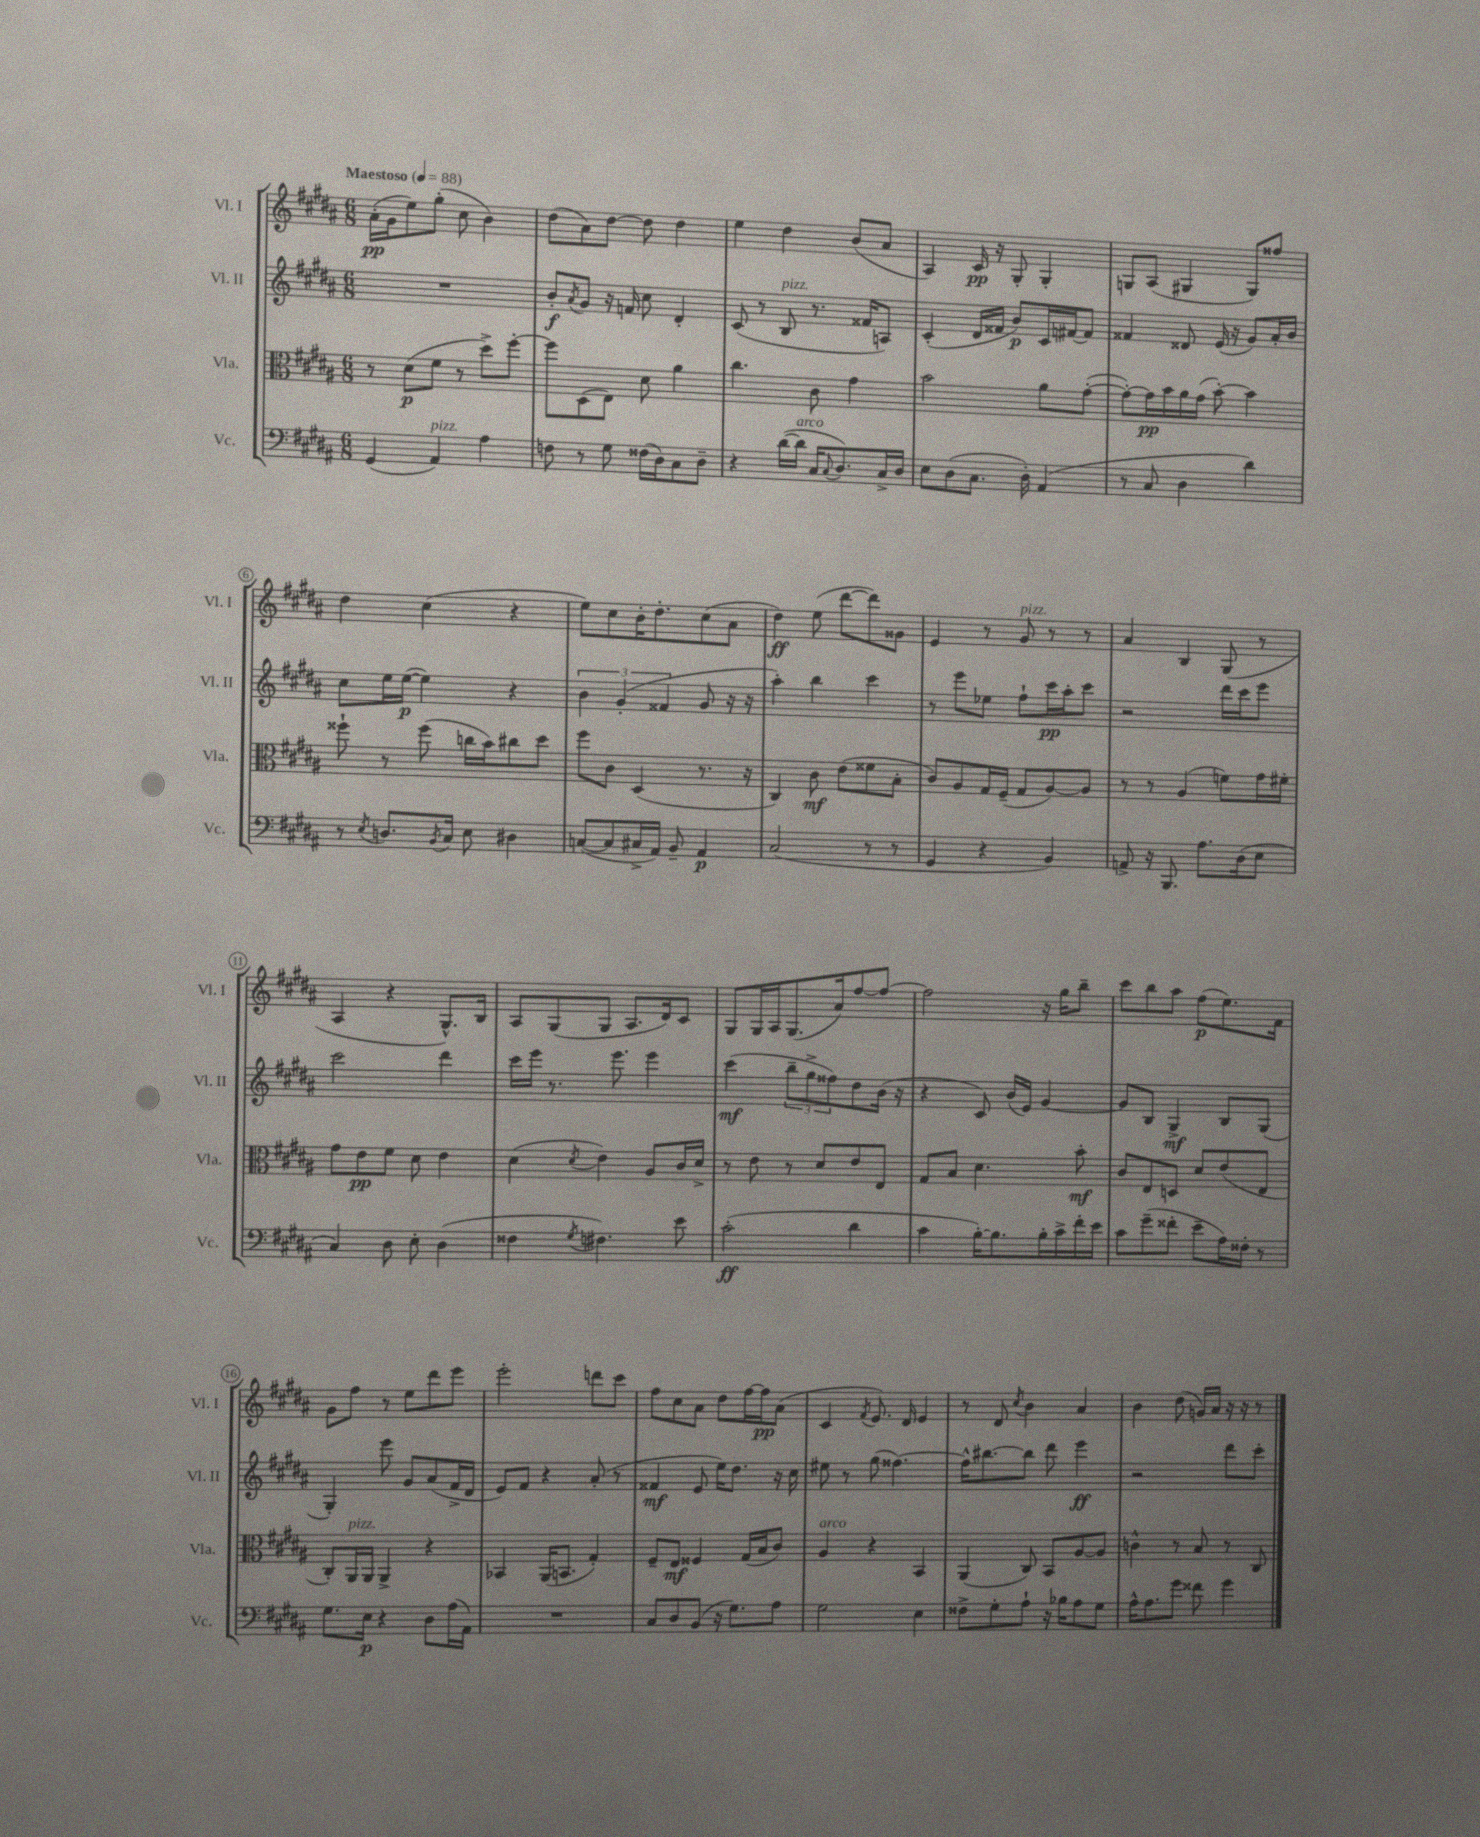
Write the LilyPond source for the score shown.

<<
\new StaffGroup <<
\new Staff = "s0" \with { instrumentName = "Vl. I" shortInstrumentName = "Vl. I" } {
    \clef treble \key b \major \numericTimeSignature \time 6/8 \tempo "Maestoso" 4 = 88
    ais'16-.\pp( gis'16 e''8) gis''8-.( cis''8 b'4) |
    dis''8( ais'8) dis''8~ dis''8 dis''4 |
    e''4 dis''4 b'8( ais'8 |
    ais4) cis'16\pp r16 gis8-. gis4-. |
    g8 ais8( gis4 gis8) fisis''8 |
    dis''4 cis''4( r4 |
    e''8) cis''8 b'16-. dis''8.-. cis''8( ais'8 |
    dis''4\ff) e''8( dis'''8~ dis'''8) gisis'8 |
    e'4 r8 gis'8^\markup { \italic "pizz." } r8 r8 |
    ais'4 b4 gis8( r8 |
    ais4 r4 gis8.-^) b16 |
    ais8 gis8( gis8 ais8. dis'16) cis'8 |
    gis8 gis16 ais16 gis8.( ais'16) fis''8~ fis''8~ |
    fis''2 r16 gis''16 b''8-- |
    cis'''8 b''8 ais''8 fis''8\p( e''8.) fis'16 |
    gis'8 fis''8 r8 e''8 dis'''8 e'''8 |
    e'''2-. d'''8 cis'''8 |
    fis''8 cis''8 ais'8 dis''8 fis''16~ fis''16\pp ais'8( |
    cis'4 \acciaccatura { fis'8 } e'8.) dis'16 e'4 |
    r8 dis'8 \acciaccatura { cis''8 } b'4 ais'4 |
    b'4 dis''8( g'16) ais'16 r16 r16 r8 \bar "|." |
}
\new Staff = "s1" \with { instrumentName = "Vl. II" shortInstrumentName = "Vl. II" } {
    \clef treble \key b \major \numericTimeSignature \time 6/8
    R2. |
    b'8-.\f \acciaccatura { ais'8 } gis'8 r16 f'16 cis''8 dis'4-. |
    cis'8( r8 b8^\markup { \italic "pizz." } r8. fisis'16 a8) |
    cis'4-.( dis'16 fisis'16 b'8\p) cis'16 fis'16~ fis'8 |
    fisis'4 disis'8 e'16( r16 gis'8) ais'16-. b'16 |
    cis''8 e''16 e''16~\p( e''4) r4 |
    \tuplet 3/2 { b'4 gis'4-.( fisis'4 } gis'8 r16 r16 |
    ais''4-.) b''4 cis'''4 |
    r8 e'''8 ees''8 fis''8-! cis'''16\pp ais''16-. cis'''8 |
    r2 dis'''16 cis'''16 e'''8 |
    cis'''2 dis'''4 |
    cis'''16 e'''16 r8. e'''8. e'''4 |
    cis'''4\mf( \tuplet 3/2 { b''8-- gis''8-> fisis''8) } dis''8 b'16( r16 |
    r4 cis'8) b'16( e'16) gis'4~ |
    gis'8 b8 gis4->\mf b8 gis8( |
    gis4-.) e'''8 gis'8 ais'8( fis'16-> dis'16 |
    e'8) fis'8 r4 ais'8-.( r8 |
    fisis'4\mf e'8 e''16) dis''8. r16 cis''16 |
    eis''8 r8 gis''8( fisis''4.~) |
    fisis''16-^ bis''8.~ bis''8 dis'''8 e'''4\ff |
    r2 dis'''8 cis'''8-. \bar "|." |
}
\new Staff = "s2" \with { instrumentName = "Vla." shortInstrumentName = "Vla." } {
    \clef alto \key b \major \numericTimeSignature \time 6/8
    r8 dis'8\p( fis'8 r8 dis''8->) fis''8~-. |
    fis''8 dis8( e8) dis'8 ais'4 |
    cis''4. cis'8 gis'4 |
    b'2 ais'8 gis'8~-.( |
    gis'8~-.) gis'16\pp b'16 ais'16 gis'16( b'8~-.) b'4 |
    fisis''8-! r8 fisis''8( c''16 b'16) cis''8 dis''8 |
    fis''8 cis'8 dis4( r8. r16 |
    cis4) cis'8\mf e'8( fisis'8 b8-. |
    cis'8) ais8 gis16 fis16--( gis8 ais8~) ais8 |
    r8 r8 ais4( f'8) gis'16 fis'16-. |
    gis'8 e'8\pp fis'8 dis'8 e'4 |
    dis'4( \acciaccatura { dis'8 } e'4) ais8 cis'16 dis'16-> |
    r8 e'8 r8 dis'8 e'8 e8 |
    gis8 b8 dis'4. b'8-.\mf |
    cis'8 e8 d8 dis'8 e'8( e8 |
    cis8-.) ais,16^\markup { \italic "pizz." } ais,16 ais,4-> r4 |
    bes,4 ais,16( b,8. gis4-.) |
    fis8-- e8\mf fisis4 gis16( b16 cis'8) |
    ais4^\markup { \italic "arco" } r4 b,4 |
    ais,4( cis8) b,8 ais8~ ais8 |
    c'4-^ r8 b8 r8 cis8 \bar "|." |
}
\new Staff = "s3" \with { instrumentName = "Vc." shortInstrumentName = "Vc." } {
    \clef bass \key b \major \numericTimeSignature \time 6/8
    gis,4( ais,4^\markup { \italic "pizz." }) ais4 |
    f8 r8 gis8 fisis16( dis16) cis8 dis8-- |
    r4 dis'16~( dis'16^\markup { \italic "arco" } cis16 \appoggiatura { cis8 } dis8.) cis16-> dis16 |
    e8 dis8( cis8. dis16-.) ais,4( |
    r8 cis8 dis4 dis'4) |
    r8 \acciaccatura { e8 } d8. \acciaccatura { b,8 } cis16 e8 dis4 |
    c8~( c8 cis16-> ais,16) b,8-- ais,4\p |
    cis2( r8 r8 |
    gis,4 r4 b,4) |
    a,8-> r16 b,,8. ais8. dis16( e8 |
    cis4) dis8 e8-. dis4( |
    fisis4 \acciaccatura { gis8 } fis4.) e'8 |
    cis'2-.\ff( dis'4 |
    cis'4 b16~-.) b8. b16-. cis'16-> fis'16-. e'16 |
    cis'8 gis'8--( fisis'8-. e'8-- ais16) fisis16-. r8 |
    gis8. e16\p r4 dis8 ais16( ais,16) |
    R2. |
    cis8 dis8 b,8( r16 gis8.) ais8 |
    gis2 e4 |
    fisis8-> gis8-. ais8-! r16 bes16 ais8 gis8 |
    ais16-^ ais8. gis'8 fisis'8 gis'4 \bar "|." |
}
>>
>>
\layout { \context { \Score \override BarNumber.stencil = #(make-stencil-circler 0.1 0.3 ly:text-interface::print) } }
